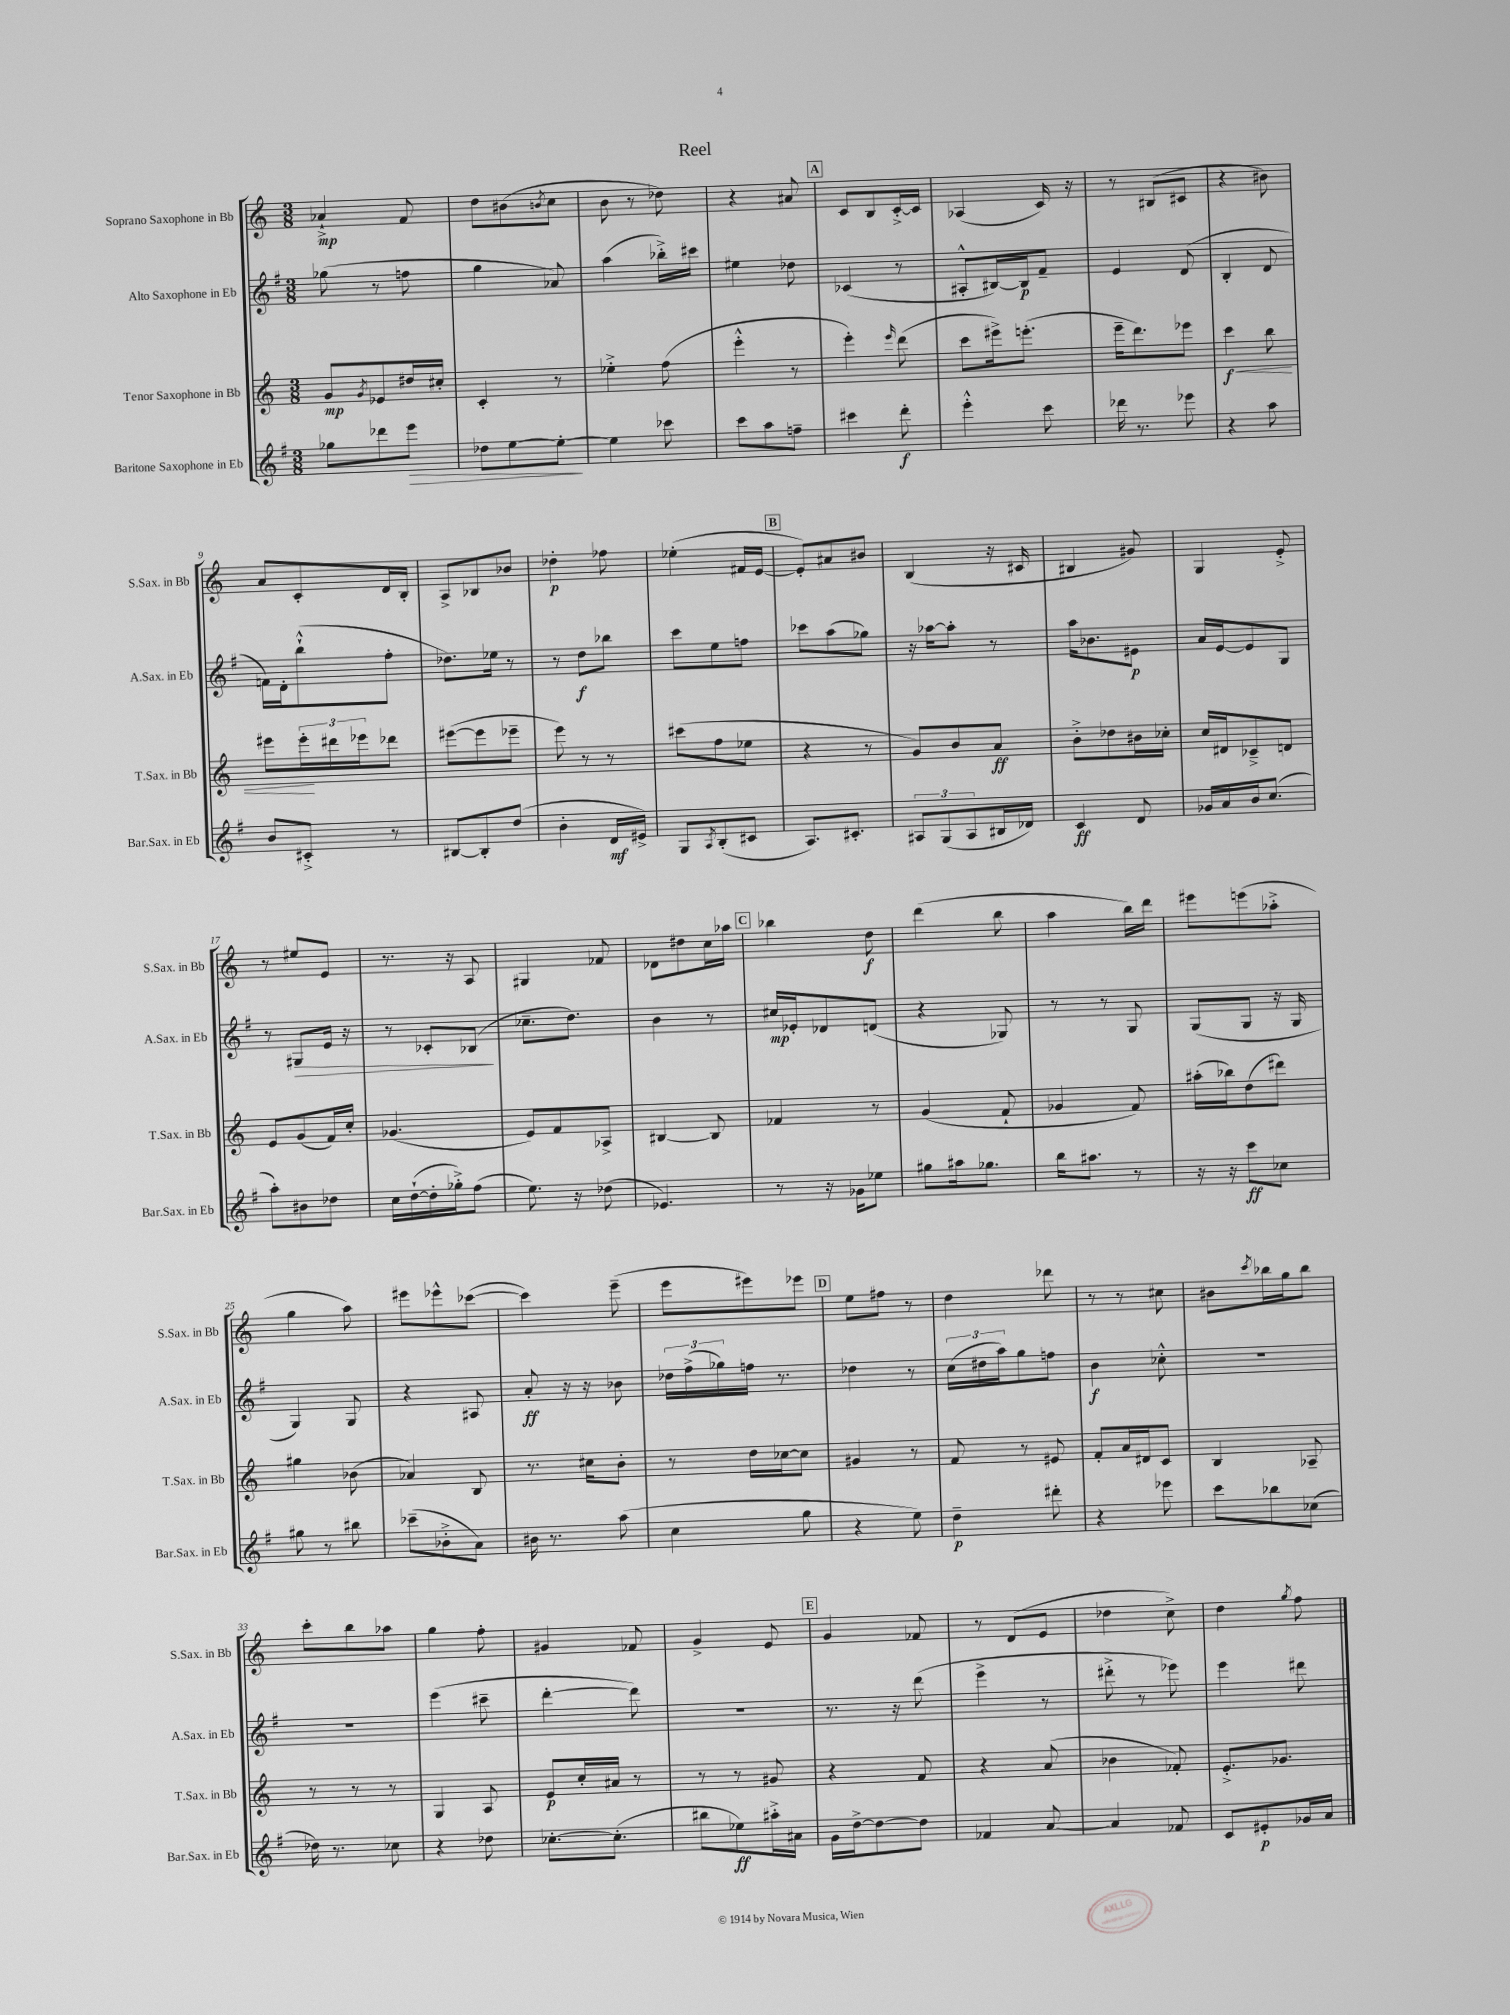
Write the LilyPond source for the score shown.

\header { title = "Reel" }
<<
\new StaffGroup <<
\new Staff = "s0" \with { instrumentName = "Soprano Saxophone in Bb" shortInstrumentName = "S.Sax. in Bb" } {
    \clef treble \key c \major \numericTimeSignature \time 3/8
    aes'4-!->\mp f'8 |
    d''8 bis'8( \acciaccatura { b'8 } c''8 |
    b'8 r8 des''8) |
    r4 ais'8 |
    \mark \markup { \box "A" } c'8 b8 c'16~-.-> c'16 |
    aes4( c'16) r16 |
    r8 bis8( cis'8 |
    r4 bis'8) |
    a'8 c'8-. d'16 b16-. |
    a8-> bes8 bes'8 |
    des''4-.\p fes''8 |
    ees''4-.( fis'16 e'16~ |
    \mark \markup { \box "B" } e'8-.) ais'8 bis'8 |
    b4( r16 cis'16 |
    bis4 gis'8) |
    g4 e'8-.-> |
    r8 eis''8 e'8 |
    r8. r16 a8 |
    gis4 fes'8 |
    des'8 dis''8 c''16 aes''16 |
    \mark \markup { \box "C" } bes''4 d''8\f |
    d'''4( b''8 |
    a''4 b''16) d'''16 |
    eis'''8 e'''8( aes''8-.-> |
    g''4 a''8) |
    eis'''8 ees'''8-^ ces'''8~( |
    ces'''4) e'''8--( |
    e'''8 eis'''8) ees'''8 |
    \mark \markup { \box "D" } e''8 fis''8 r8 |
    d''4 des'''8 |
    r8 r8 cis''8 |
    bis'8 \acciaccatura { c'''8 } bes''16 g''16 bes''8 |
    c'''8-. b''8 aes''8 |
    g''4 f''8-. |
    gis'4 fes'8 |
    g'4-> e'8 |
    \mark \markup { \box "E" } g'4 fes'8 |
    r8 d'8( e'8 |
    des''4 c''8->) |
    d''4 \acciaccatura { g''8 } f''8 \bar "|." |
}
\new Staff = "s1" \with { instrumentName = "Alto Saxophone in Eb" shortInstrumentName = "A.Sax. in Eb" } {
    \clef treble \key g \major \numericTimeSignature \time 3/8
    ges''8( r8 f''8 |
    g''4 aes'8) |
    a''4( bes''16-.->) cis'''16 |
    eis''4 des''8 |
    \mark \markup { \box "A" } ces'4( r8 |
    ais8-.-^ bis16~) bis16\p fis'8-- |
    e'4 d'8( |
    b4-. d'8 |
    f'16) d'16-. b''8-!-^( fis''8-. |
    des''8.) ees''16 r8 |
    r8 d''8\f bes''8 |
    c'''8 e''8 f''8 |
    \mark \markup { \box "B" } ces'''8 a''8( ges''8) |
    r16 aes''16~ aes''8-. r8 |
    a''16 bes'8. eis'8\p |
    a'16 e'16~ e'8 g8 |
    r8 gis8\> e'16 r16 |
    r8 ces'8-. bes8\!( |
    ces''8.-- d''8.) |
    b'4 r8 |
    \mark \markup { \box "C" } cis''16\mp ees'16-. des'8 d'8( |
    r4 ges8) |
    r8 r8 g8 |
    g8( g8 r16 g16 |
    g4) g8 |
    r4 ais8 |
    a'8-.\ff r16 r16 bes'8 |
    \tuplet 3/2 { des''16 fis''16->( ges''16) } f''16 r8. |
    \mark \markup { \box "D" } des''4 r8 |
    \tuplet 3/2 { c''16( dis''16 a''16) } g''8 f''8 |
    b'4\f ces''8-.-^ |
    R4. |
    R4. |
    e'''4( cis'''8-- |
    d'''4~-. d'''8) |
    R4. |
    \mark \markup { \box "E" } r8. r16 d'''8( |
    e'''4-> r8 |
    dis'''8-.-> r8 ees'''8) |
    e'''4 dis'''8 \bar "|." |
}
\new Staff = "s2" \with { instrumentName = "Tenor Saxophone in Bb" shortInstrumentName = "T.Sax. in Bb" } {
    \clef treble \key c \major \numericTimeSignature \time 3/8
    g'8\mp \acciaccatura { g'8 } ees'8 dis''16 cis''16-. |
    c'4-. r8 |
    ees''4-.-> f''8( |
    e'''4-.-^ r8 |
    \mark \markup { \box "A" } e'''4-.) \grace { e'''16 } d'''8( |
    c'''8 eis'''16->) e'''8.-.( |
    e'''16-- d'''8.) ees'''8 |
    c'''4\f\< b''8 |
    eis'''8 \tuplet 3/2 { eis'''16-.\! dis'''16 ees'''16 } des'''8 |
    eis'''8~( eis'''8 ees'''8-- |
    e'''8) r8 r8 |
    cis'''8( f''8 ees''8 |
    \mark \markup { \box "B" } r4 r8 |
    g'8) b'8 a'8\ff |
    b'8-.-> des''8 bis'16 ces''16-. |
    c''16 dis'16 ces'8---> d'8 |
    e'8 g'8( f'16) c''16-. |
    ges'4.( |
    e'8) f'8 aes8-> |
    bis4~ bis8 |
    \mark \markup { \box "C" } fes'4 r8 |
    g'4( f'8-! |
    ges'4 f'8) |
    ais''16-.( bes''16) d''8( dis'''8) |
    gis''4 bes'8( |
    aes'4) b8 |
    r8. cis''16 b'8-. |
    r8 d''16 ces''16~ ces''8 |
    \mark \markup { \box "D" } gis'4 r8 |
    f'8 r8 eis'8 |
    f'8-. a'16 dis'16 c'8 |
    b4 aes8-- |
    r8 r8 r8 |
    g4 a8 |
    e'8\p c''16-. ais'16 r8 |
    r8 r8 gis'8 |
    \mark \markup { \box "E" } r4 f'8 |
    r4 a'8( |
    bes'4 fes'8-.) |
    e'8.-.-> ges'8. \bar "|." |
}
\new Staff = "s3" \with { instrumentName = "Baritone Saxophone in Eb" shortInstrumentName = "Bar.Sax. in Eb" } {
    \clef treble \key g \major \numericTimeSignature \time 3/8
    ges''8 des'''8 e'''8\> |
    des''8 e''8~ e''8~-.\! |
    e''4 ces'''8 |
    c'''8 a''8 f''8-- |
    \mark \markup { \box "A" } cis'''4 d'''8-.\f |
    e'''4-.-^ c'''8 |
    des'''16 r8. ees'''8 |
    r4 a''8 |
    b'8 cis'8-.-> r8 |
    bis8~ bis8-. d''8( |
    b'4-. d'16\mf eis'16->) |
    g8 \acciaccatura { a8 } b8-.( cis'8 |
    \mark \markup { \box "B" } a8.) cis'8.-. |
    \tuplet 3/2 { ais8 g8( ais8 } bis16 des'16) |
    c'4\ff d'8 |
    ges'16 a'16 b'16 c''8.( |
    a''8-.) bis'8 des''8 |
    c''16 d''16~-!( d''16-. ges''16-.->) fis''8( |
    e''8.) r16 des''8( |
    ees'4.) |
    \mark \markup { \box "C" } r8 r16 ges'16 ees''8 |
    gis''8 ais''16 ges''8. |
    b''16 ais''8. r8 |
    r16 r16 c'''8\ff ces''8 |
    gis''8 r8 bis''8 |
    ces'''8--( bes'8-.-> a'8) |
    bis'16 r8. a''8( |
    c''4 g''8 |
    \mark \markup { \box "D" } r4 e''8) |
    d''4--\p dis'''8-. |
    r4 ees'''8 |
    c'''8 bes''8 ces''8( |
    des''16) r8. ces''8 |
    r4 des''8 |
    ces''8.~-. ces''8.-.( |
    bis''8 ees''8\ff) ais''16-.-> ais'16 |
    \mark \markup { \box "E" } g'16 d''16~-> d''8~ d''8 |
    fes'4 a'8~ |
    a'4 fes'8 |
    c'8 eis'8-.\p ges'16 a'16 \bar "|." |
}
>>
>>
